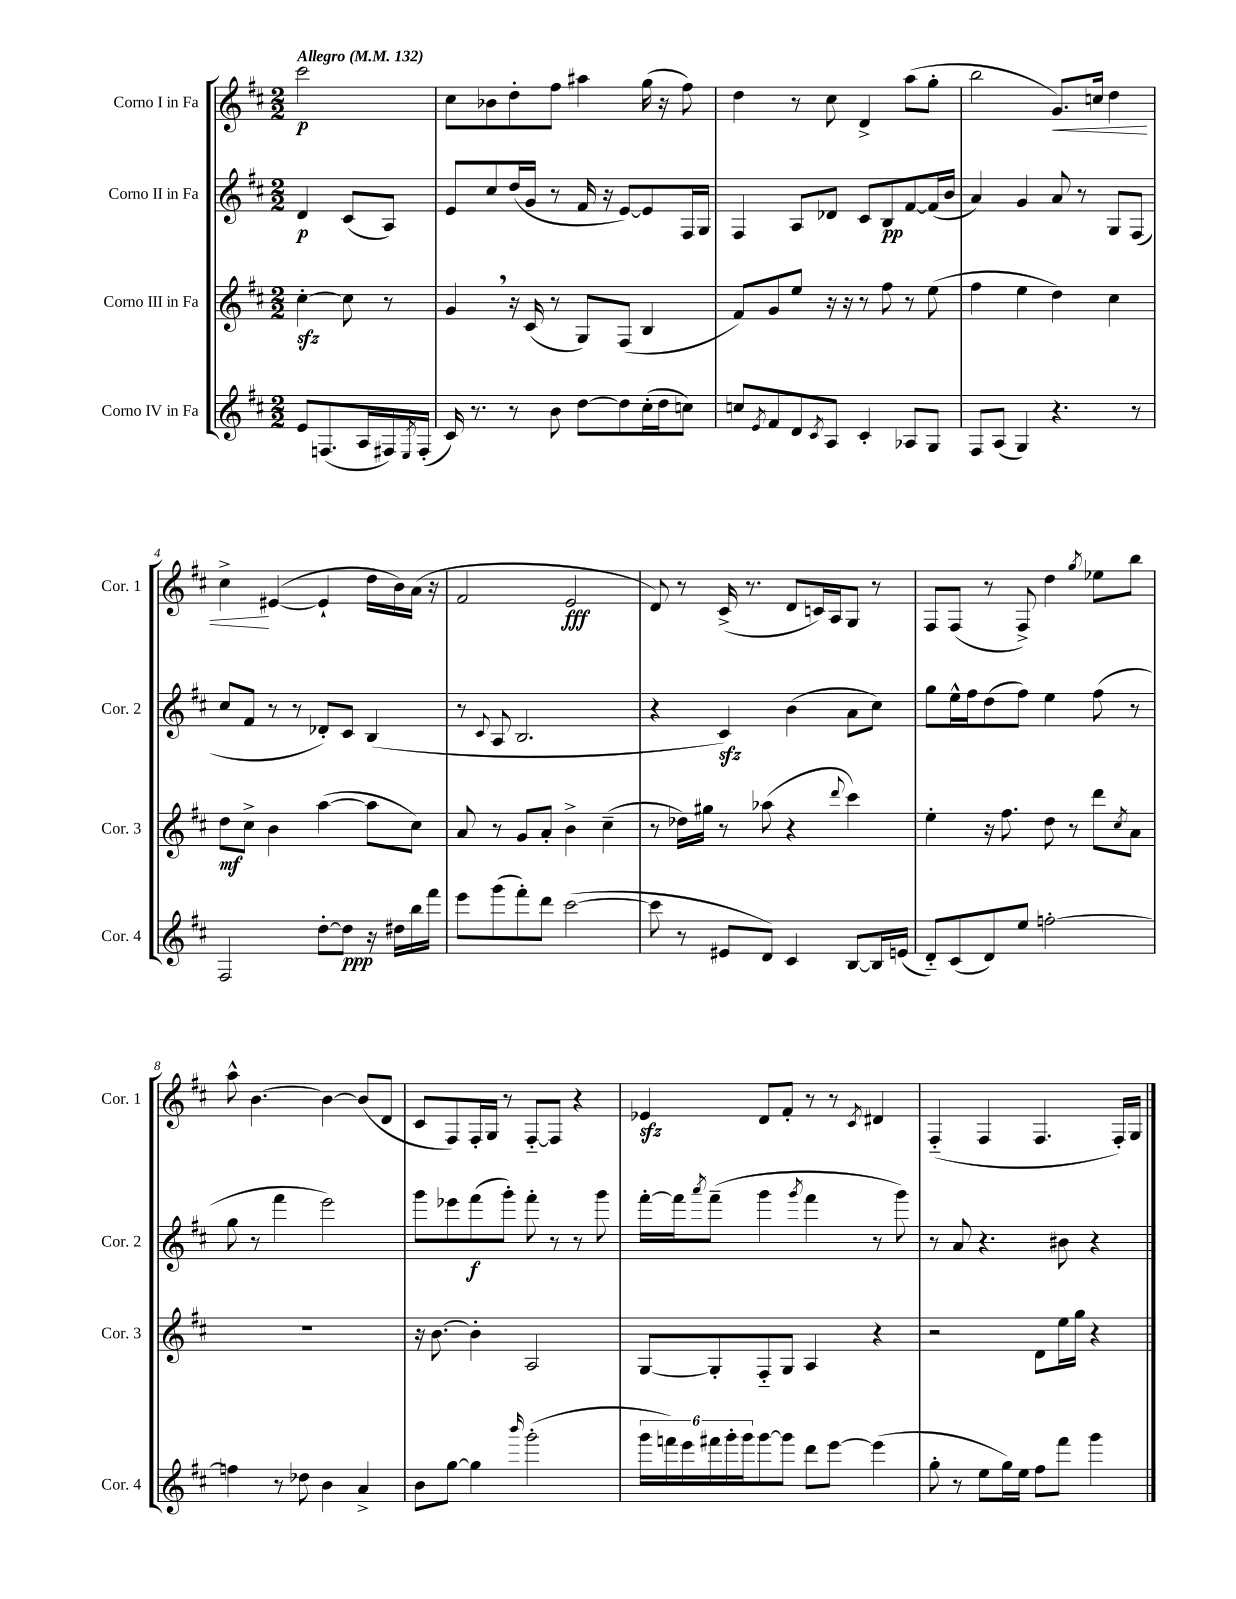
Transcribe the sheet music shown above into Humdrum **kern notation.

**kern	**kern	**kern	**kern
*staff4	*staff3	*staff2	*staff1
*clefG2	*clefG2	*clefG2	*clefG2
*k[f#c#]	*k[f#c#]	*k[f#c#]	*k[f#c#]
*M2/2	*M2/2	*M2/2	*M2/2
*MM132	*MM132	*MM132	*MM132
8e/L	[4cc#'\	4d/	2ccc#\
(8.F/	.	.	.
.	8cc#\]	(8c#/L	.
16A/L	.	.	.
16F#/)	8r	8A/J)	.
8qE/	.	.	.
(16F#'/JJ	.	.	.
=	=	=	=
16c#/)	4g/	8e/L	8cc#\L
8.r	.	.	.
.	.	8cc#/	8b-\
8r	16r	(16dd/L	8dd'\
.	(16c#/	16g/JJ	.
8b\	8r	8r	8ff#\J
[8dd\L	8G/L)	16f#/	4aa#\
.	.	16r	.
8dd\]	(8F#/J	[8e/L)	.
(16cc#'\L	4B/	8e/]	(16gg\
16dd\J	.	.	16r
8cc\J)	.	16F#/L	8ff#\)
.	.	16G/JJ	.
=	=	=	=
8cc/L	8f#/L)	4F#/	4dd\
8qe/	.	.	.
8f#/	8g/	.	.
8d/	8ee/J	8A/L	8r
8qc#/	.	.	.
8A/J	16r	8d-/J	8cc#\
.	16r	.	.
4c#'/	8r	8c#/L	4d^/
.	8ff#\	8B/	.
8A-/L	8r	[8f#/	(8aa\L
8G/J	(8ee\	(16f#/]L	8gg'\J
.	.	16b/JJ	.
=	=	=	=
8F#/L	4ff#\	4a/)	2bb\
(8A/J	.	.	.
4G/)	4ee\	4g/	.
4.r	4dd\)	8a/	8.g/L)
.	.	8r	.
.	.	.	16cc/Jk
.	4cc#\	8G/L	4dd\
8r	.	(8F#/J	.
=	=	=	=
2F#/	8dd\L	8cc#/L	4cc#^\
.	8cc#^\J	8f#/J	.
.	4b\	8r	([4e#/
.	.	8r	.
[8dd'\L	([4aa\	8d-'/L)	4e#`/]
8dd\]J	.	8c#/J	.
16r	8aa\]L	(4B/	16dd\LL
16dd#\LL	.	.	16b\)
16bb\	8cc#\J)	.	(16a\JJ
16fff#\JJ	.	.	16r
=	=	=	=
8eee\L	8a/	8r	2f#/
.	.	8qqc#/	.
(8ggg\	8r	8A/	.
8fff#'\)	8g/L	2.B/	.
8ddd\J	8a'/J	.	.
([2ccc#\	4b^\	.	2e/
.	(4cc#~\	.	.
=	=	=	=
8ccc#\]	8r	4r	8d/)
8r	16dd-\LL)	.	8r
.	16gg#\JJ	.	.
8e#/L	8r	4c#/)	(16c#^/
.	.	.	8.r
8d/J)	(8aa-\	.	.
4c#/	4r	(4b\	8d/L
.	.	.	16c/L)
.	.	.	16A/J
.	8qqddd/	.	.
[8B/L	4ccc#\)	8a\L	8G/J
16B/]L	.	8cc#\J)	8r
(16e/JJ	.	.	.
=	=	=	=
8d'~/L)	4ee'\	8gg\L	8F#/L
(8c#/	.	16ee^^\L	(8F#/J
.	.	16ff#\J	.
8d/)	16r	(8dd\	8r
.	8.ff#\	.	.
8ee/J	.	8ff#\J)	8F#^/)
[2ff'\	8dd\	4ee\	4dd\
.	8r	.	.
.	.	.	8qgg/
.	8ddd\L	(8ff#\	8ee-\L
.	8qcc#/	.	.
.	8a\J	8r	8bb\J
=	=	=	=
4ff\]	1r	8gg\	8aa^^\
.	.	8r	[4.b\
8r	.	4fff#\	.
8dd-\	.	.	.
4b\	.	2eee\)	4b\_
4a^/	.	.	(8b/]L
.	.	.	8d/J
=	=	=	=
8b\L	16r	8ggg\L	8c#/L
.	[8.b\	.	.
[8gg\J	.	8eee-\	8F#/)
4gg\]	4b'\]	(8fff#\	16F#'/L
.	.	.	16G/JJ
.	.	8ggg'\J)	8r
16qqbbb/	.	.	.
(2ggg'\	2A/	8fff#'\	[8F#'~/L
.	.	8r	8F#/]J
.	.	8r	4r
.	.	8ggg\	.
=	=	=	=
24ggg\LL	[8G/L	[16fff#'\LL	4e-/
24fff\)	.	.	.
.	.	16fff#\]J	.
24eee\	.	.	.
.	.	8qaaa/	.
24fff#\	8G'/]	(8fff#~\J	.
24ggg'\	.	.	.
24ggg\J	.	.	.
[8ggg\	8F#'~/	4ggg\	8d/L
8ggg\]J	8G/J	.	8f#'/J
.	.	8qggg/	.
8ddd\L	4A/	4fff#\	8r
[8eee\J	.	.	8r
.	.	.	8qc#/
(4eee\]	4r	8r	4d#/
.	.	8ggg\)	.
=	=	=	=
8gg'\	2r	8r	(4F#'~/
8r	.	8a/	.
8ee\L	.	4.r	4F#/
16gg\L)	.	.	.
16ee\JJ	.	.	.
8ff#\L	8d\L	.	4.F#/
8fff#\J	16ee\L	8b#\	.
.	16gg\JJ	.	.
4ggg\	4r	4r	.
.	.	.	16F#'/LL)
.	.	.	16G/JJ
==	==	==	==
*-	*-	*-	*-
